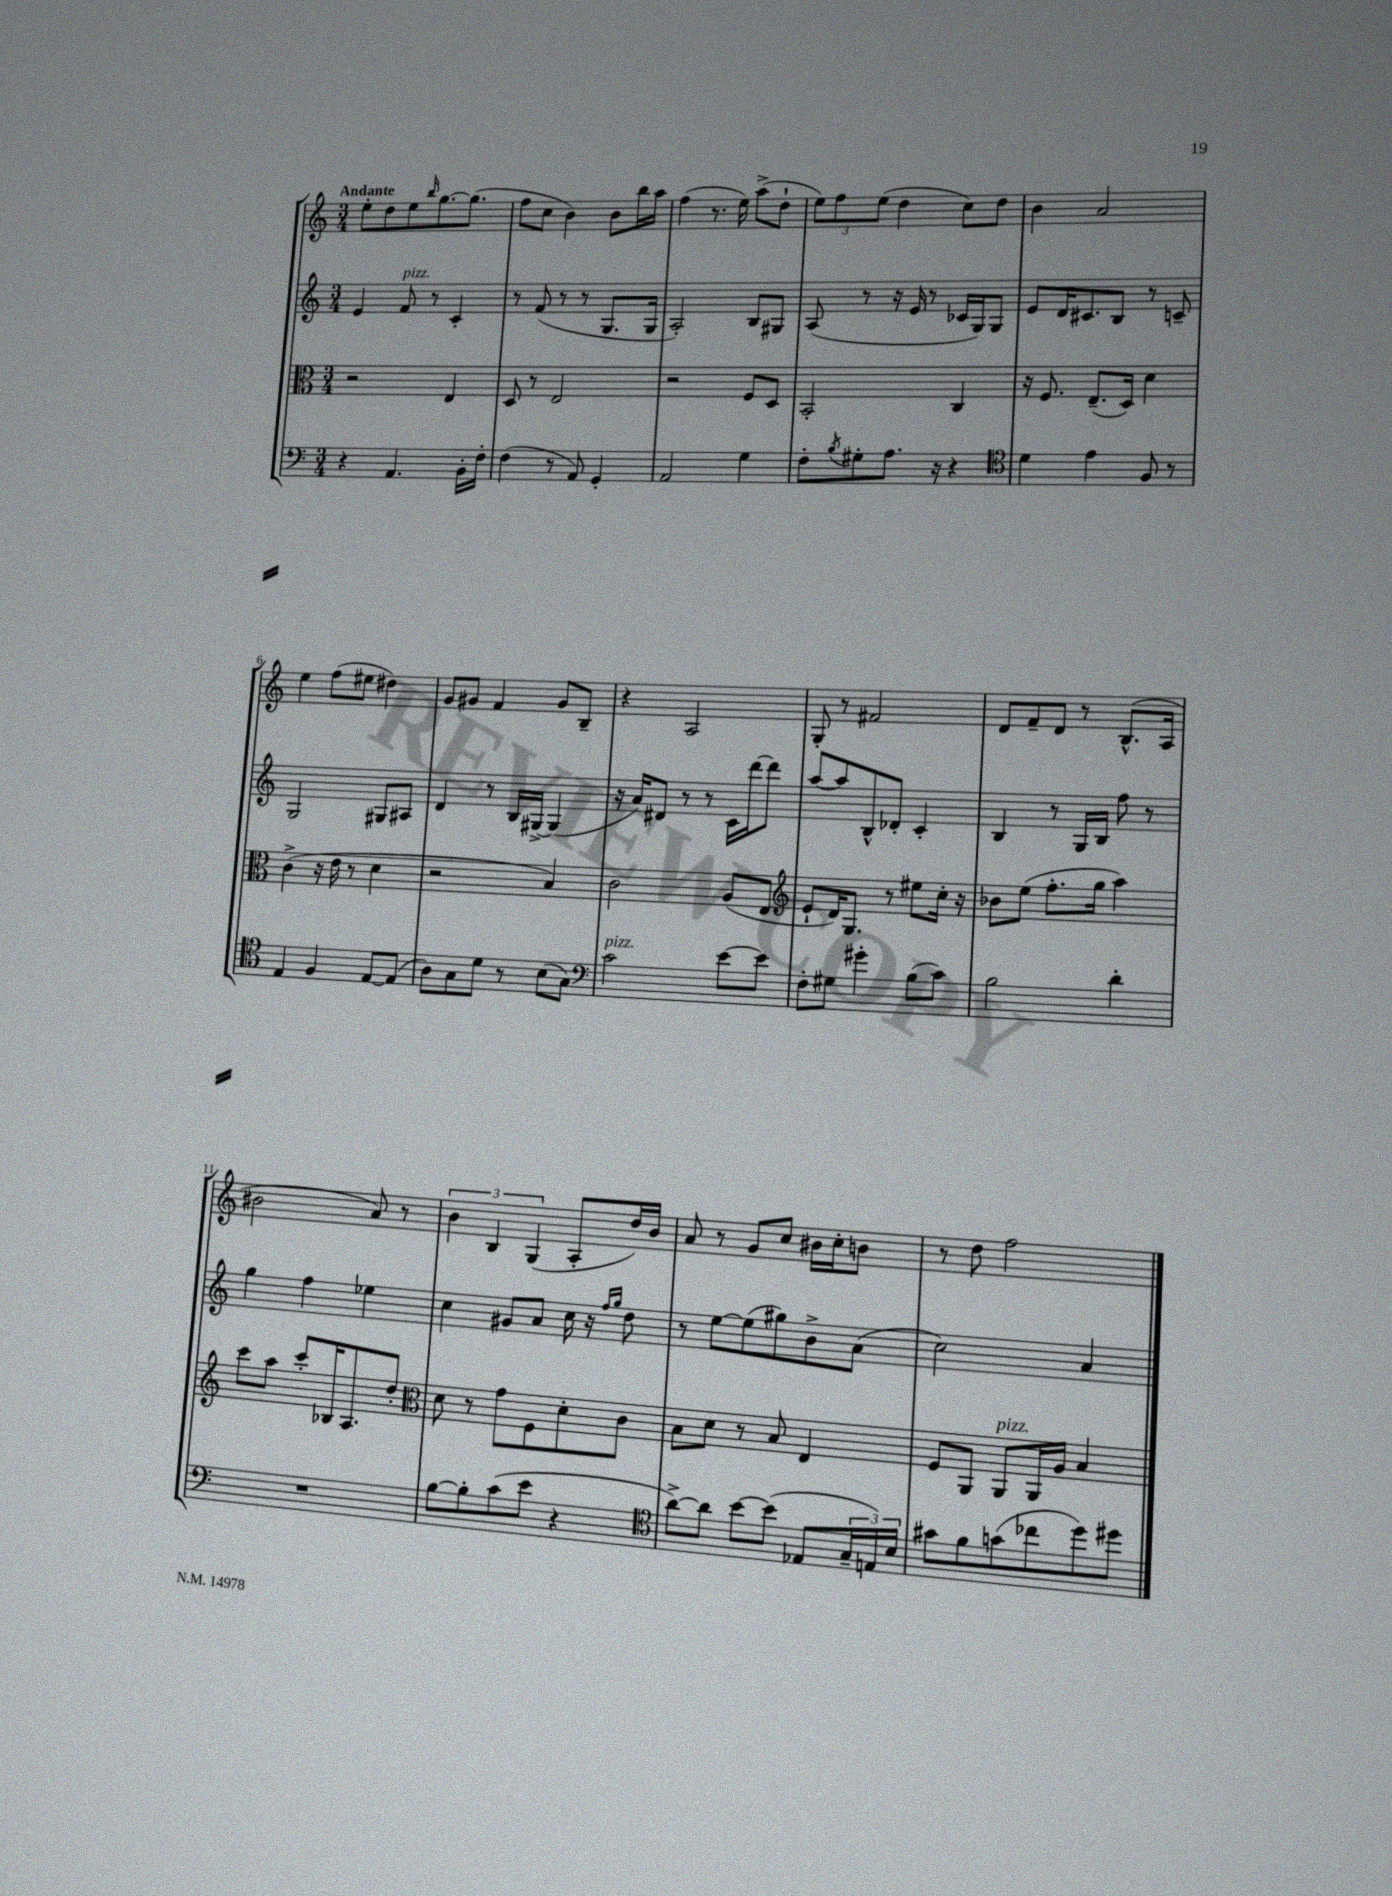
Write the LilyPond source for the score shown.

<<
\new StaffGroup <<
\new Staff = "s0" {
    \clef treble \key c \major \numericTimeSignature \time 3/4 \tempo "Andante"
    e''8-. d''8 e''8 \grace { b''16 } g''8.~ g''8.( |
    f''8 c''8 b'4) b'8 b''16 a''16 |
    f''4( r8. e''16) a''8->( d''8-! |
    \tuplet 3/2 { e''8) f''8 e''8( } d''4 c''8) d''8 |
    b'4 a'2 |
    e''4 f''8( eis''8 dis''4) |
    g'8 gis'8 f'4 gis'8 b8-- |
    r4 a2 |
    g8-. r8 fis'2 |
    d'8 f'8-- d'8 r8 b8.-^( a16 |
    bis'2 a'8) r8 |
    \tuplet 3/2 { b'4 b4 g4( } a8-. d''16) b'16 |
    a'8 r8 g'8 c''8 bis'16 c''16-. b'8 |
    r8 d''8 f''2 \bar "|." |
}
\new Staff = "s1" {
    \clef treble \key c \major \numericTimeSignature \time 3/4
    e'4 f'8^\markup { \italic "pizz." } r8 c'4-. |
    r8 f'8( r8 r8 g8. g16 |
    a2-.) b8 gis8 |
    a8( r8 r16 e'16 r8 ces'16 g16) g8 |
    e'8 d'16 cis'8. b8 r8 c'8-- |
    g2 gis8 ais8 |
    d'4 r8 b16 gis16~-> gis4( |
    r16 a'16) dis'8 r8 r8 c'16 d'''16~ d'''8 |
    a''8~ a''8 b8-^ des'8-. c'4-. |
    b4 r8 g16 b16 f''8 r8 |
    g''4 f''4 ees''4 |
    c''4 gis'8 a'8 c''16 r16 \grace { f''16 g''16 } d''8 |
    r8 e''8~ e''8( gis''8) b'8-> a'8( |
    c''2) a'4 \bar "|." |
}
\new Staff = "s2" {
    \clef alto \key c \major \numericTimeSignature \time 3/4
    r2 e4 |
    d8 r8 e2 |
    r2 f8 d8 |
    b,2-. c4 |
    r16 f8. e8.--( d16) d'4 |
    c'4->( r16 e'16 r8 d'4 |
    r2 b4) |
    c'2 a8( e8 |
    \clef treble e'8-! d'16) g8. r8 eis''8 c''16-. r16 |
    bes'8 e''8( f''8.-. g''16 a''4) |
    c'''8 a''8 c'''8-. bes16 a8. d''8-. |
    \clef alto d'8 r8 g'8 f8 d'8-. c'8 |
    b8 d'8 r8 b8 e4 |
    f8 a,8 a,8^\markup { \italic "pizz." } a,16 a16 b4 \bar "|." |
}
\new Staff = "s3" {
    \clef bass \key c \major \numericTimeSignature \time 3/4
    r4 a,4. b,16-. f16-. |
    f4( r8 a,8) g,4-. |
    a,2 g4 |
    f8-. \acciaccatura { b8 } gis8-. a8. r16 r4 |
    \clef tenor d'4 e'4 f8 r8 |
    e4 f4 e8~ e8( |
    a8) g8 d'8 r8 b8( g8) |
    \clef bass c'2^\markup { \italic "pizz." } e'8~ e'8 |
    f8-. gis8 gis'4-. b8( c'8) |
    b2 d'4-. |
    R2. |
    b8~ b8-. c'8( e'8 r4 |
    \clef tenor a'8~->) a'8 b'8~ b'8( ees8 \tuplet 3/2 { g16-- e16) b16 } |
    gis'8 f'8 g'8( ces''8 d''8) dis''8 \bar "|." |
}
>>
>>
